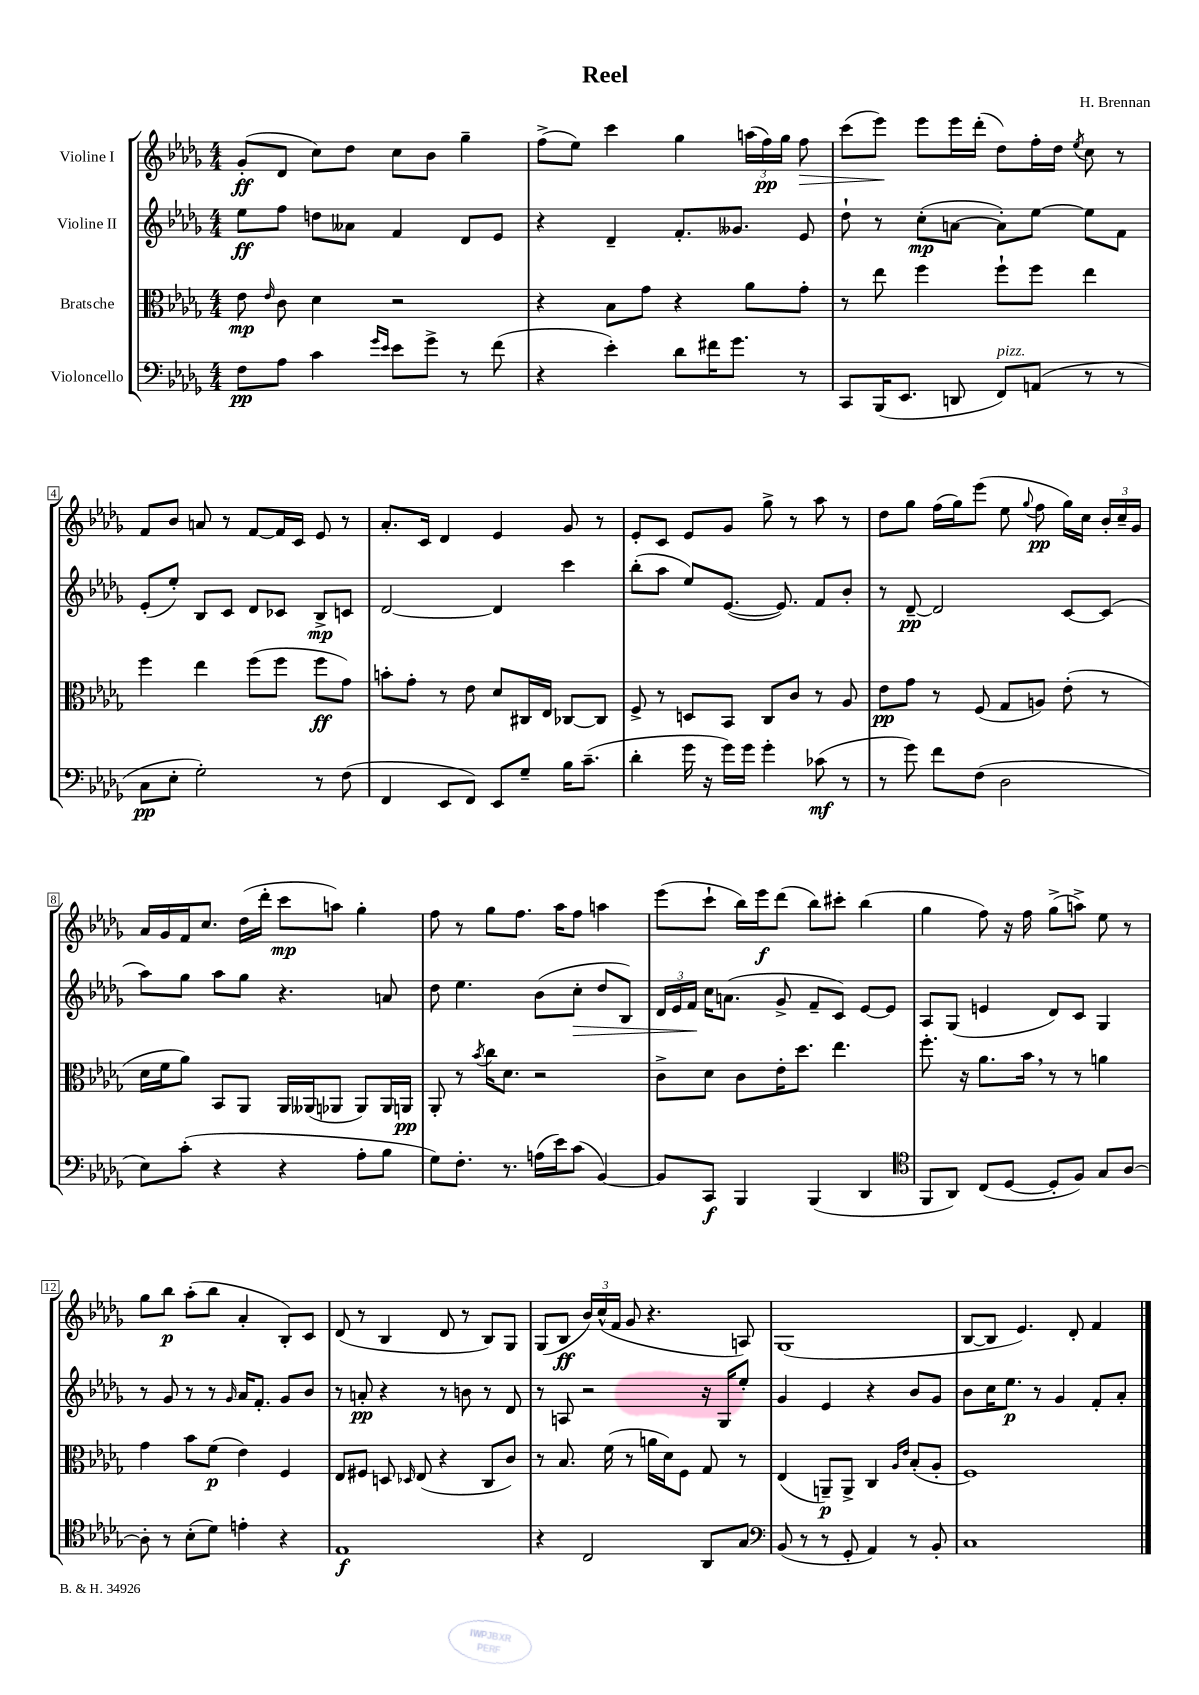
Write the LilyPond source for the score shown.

\header { title = "Reel" composer = "H. Brennan" }
<<
\new StaffGroup <<
\new Staff = "s0" \with { instrumentName = "Violine I" } {
    \clef treble \key des \major \numericTimeSignature \time 4/4
    \autoBeamOff ges'8[-.\ff( des'8] c''8[) des''8] c''8[ bes'8] ges''4-- |
    f''8[->( ees''8]) c'''4 ges''4 \tuplet 3/2 { a''16[( f''16\pp) ges''16] } f''8\> |
    c'''8[( ees'''8]\!) ees'''8[ ees'''16 des'''16]-.( des''8[) f''16-. des''16] \acciaccatura { ees''8 } c''8 r8 |
    f'8[ bes'8] a'8 r8 f'8[~ f'16 c'16] ees'8 r8 |
    aes'8.[-. c'16] des'4 ees'4 ges'8 r8 |
    ees'8[-. c'8] ees'8[ ges'8] ges''8-> r8 aes''8 r8 |
    des''8[ ges''8] f''16[( ges''16) ees'''8]( ees''8 \appoggiatura { ges''8 } f''8\pp ges''16[) c''16] \tuplet 3/2 { bes'16[-. c''16-- ges'16] } |
    aes'16[ ges'16 f'16 c''8.] des''16[( des'''16]-. c'''8[\mp a''8]) ges''4-. |
    f''8 r8 ges''8[ f''8.] aes''16[ f''8] a''4 |
    ees'''8[( c'''8]-! bes''16[) ees'''16\f des'''8]( bes''8[) cis'''8]-. bes''4( |
    ges''4 f''8) r16 f''16 ges''8[->( a''8]->) ees''8 r8 |
    ges''8[ bes''8]\p aes''8[-.( bes''8] aes'4-. bes8[-.) c'8] |
    des'8( r8 bes4 des'8 r8 bes8[) ges8] |
    ges8[( bes8]\ff \tuplet 3/2 { bes'16[) c''16-^( f'16] } ges'8 r4. a8) |
    ges1( |
    bes8[~ bes8] ees'4.) des'8-. f'4 \bar "|." |
}
\new Staff = "s1" \with { instrumentName = "Violine II" } {
    \clef treble \key des \major \numericTimeSignature \time 4/4
    \autoBeamOff ees''8[\ff f''8] d''8[ aeses'8] f'4 des'8[ ees'8] |
    r4 des'4-- f'8.[-. geses'8.] ees'8 |
    des''8-! r8 c''8[-.\mp( a'8]~ a'8[-.) ees''8]~ ees''8[ f'8] |
    ees'8[-.( ees''8]-.) bes8[ c'8] des'8[ ces'8] bes8[->\mp c'8] |
    des'2~ des'4 c'''4 |
    bes''8[-.( aes''8] ees''8[) ees'8.]~( ees'8.) f'8[ bes'8]-. |
    r8 des'8~--\pp des'2 c'8[~ c'8]( |
    aes''8[) ges''8] aes''8[ ges''8] r4. a'8 |
    des''8 ees''4. bes'8[( c''8]-.\> des''8[ bes8]) |
    \tuplet 3/2 { des'16[ ees'16 f'16]\! } c''16[ a'8.]( ges'8-> f'8[-- c'8]) ees'8[~ ees'8] |
    aes8[ ges8]( e'4 des'8[) c'8] ges4 |
    r8 ges'8 r8 r8 \grace { ges'16 } aes'16[ f'8.]-. ges'8[ bes'8] |
    r8 a'8-.\pp r4 r8 b'8 r8 des'8 |
    r8 a8 r2 r16 ges16[ ees''8]-. |
    ges'4 ees'4 r4 bes'8[ ges'8] |
    bes'8[ c''16 ees''8.]\p r8 ges'4 f'8[-. aes'8]-. \bar "|." |
}
\new Staff = "s2" \with { instrumentName = "Bratsche" } {
    \clef alto \key des \major \numericTimeSignature \time 4/4
    \autoBeamOff ees'8\mp \grace { ees'16 } c'8 des'4 r2 |
    r4 bes8[ ges'8] r4 aes'8[ ges'8]-. |
    r8 ees''8 f''4 f''8[-! f''8] ees''4 |
    f''4 ees''4 f''8[( f''8] f''8[\ff ges'8]) |
    b'8[-. ges'8]-. r8 ees'8 des'8[ cis16 ees16] ces8[~ ces8] |
    f8-> r8 d8[ bes,8] c8[ c'8] r8 aes8 |
    ees'8[\pp ges'8] r8 f8( ges8[ a8]) ees'8-.( r8 |
    des'16[ f'16 aes'8]) bes,8[ aes,8] aes,16[ aeses,16( aes,8] aes,8[) aes,16 a,16]\pp |
    aes,8-. r8 \acciaccatura { bes'8 } c''16[ des'8.] r2 |
    c'8[-> des'8] c'8[ ees'16-. des''8.] ees''4. |
    f''8.-. r16 aes'8.[ bes'16] \breathe r8 r8 a'4 |
    ges'4 bes'8[ f'8]\p( ees'4) f4 |
    ees8[ fis8] d8 \grace { des16 } ees8( r4 c8[ c'8]) |
    r8 bes8. f'16( r8 a'16[ des'16) f8] ges8 r8 |
    ees4( a,8[--\p) a,8]-> c4 \grace { aes16[ ees'16] } bes8[-.( aes8]-. |
    f1) \bar "|." |
}
\new Staff = "s3" \with { instrumentName = "Violoncello" } {
    \clef bass \key des \major \numericTimeSignature \time 4/4
    \autoBeamOff f8[\pp aes8] c'4 \grace { ges'16[ ees'16] } ees'8[ ges'8]-> r8 f'8( |
    r4 ees'4-.) des'8[ fis'16 ges'8.] r8 |
    c,8[ bes,,16( ees,8.] d,8 f,8[^\markup { \italic "pizz." }) a,8]( r8 r8 |
    c8[\pp ees8]-. ges2-.) r8 f8( |
    f,4 ees,8[ f,8]) ees,8[ ges8]-- bes16[ c'8.]--( |
    des'4-. ges'16 r16 ges'16[) ges'16] ges'4-. ces'8\mf( r8 |
    r8 ges'8) f'8[ f8]( des2 |
    ees8[) c'8]-.( r4 r4 aes8[-. bes8] |
    ges8[) f8.]-. r8. a16[( ees'16) c'8]( bes,4~) |
    bes,8[ c,8]\f bes,,4 bes,,4( des,4 |
    \clef tenor f,8[ aes,8]) c8[( des8]~ des8[-. f8]) ges8[ aes8]~ |
    aes8-. r8 bes8[-.( des'8]) e'4-. r4 |
    ees1\f |
    r4 c2 aes,8[ ges8] |
    \clef bass bes,8( r8 r8 ges,8-. aes,4) r8 bes,8-. |
    c1 \bar "|." |
}
>>
>>
\layout { \context { \Score \override BarNumber.stencil = #(make-stencil-boxer 0.1 0.3 ly:text-interface::print) } }
